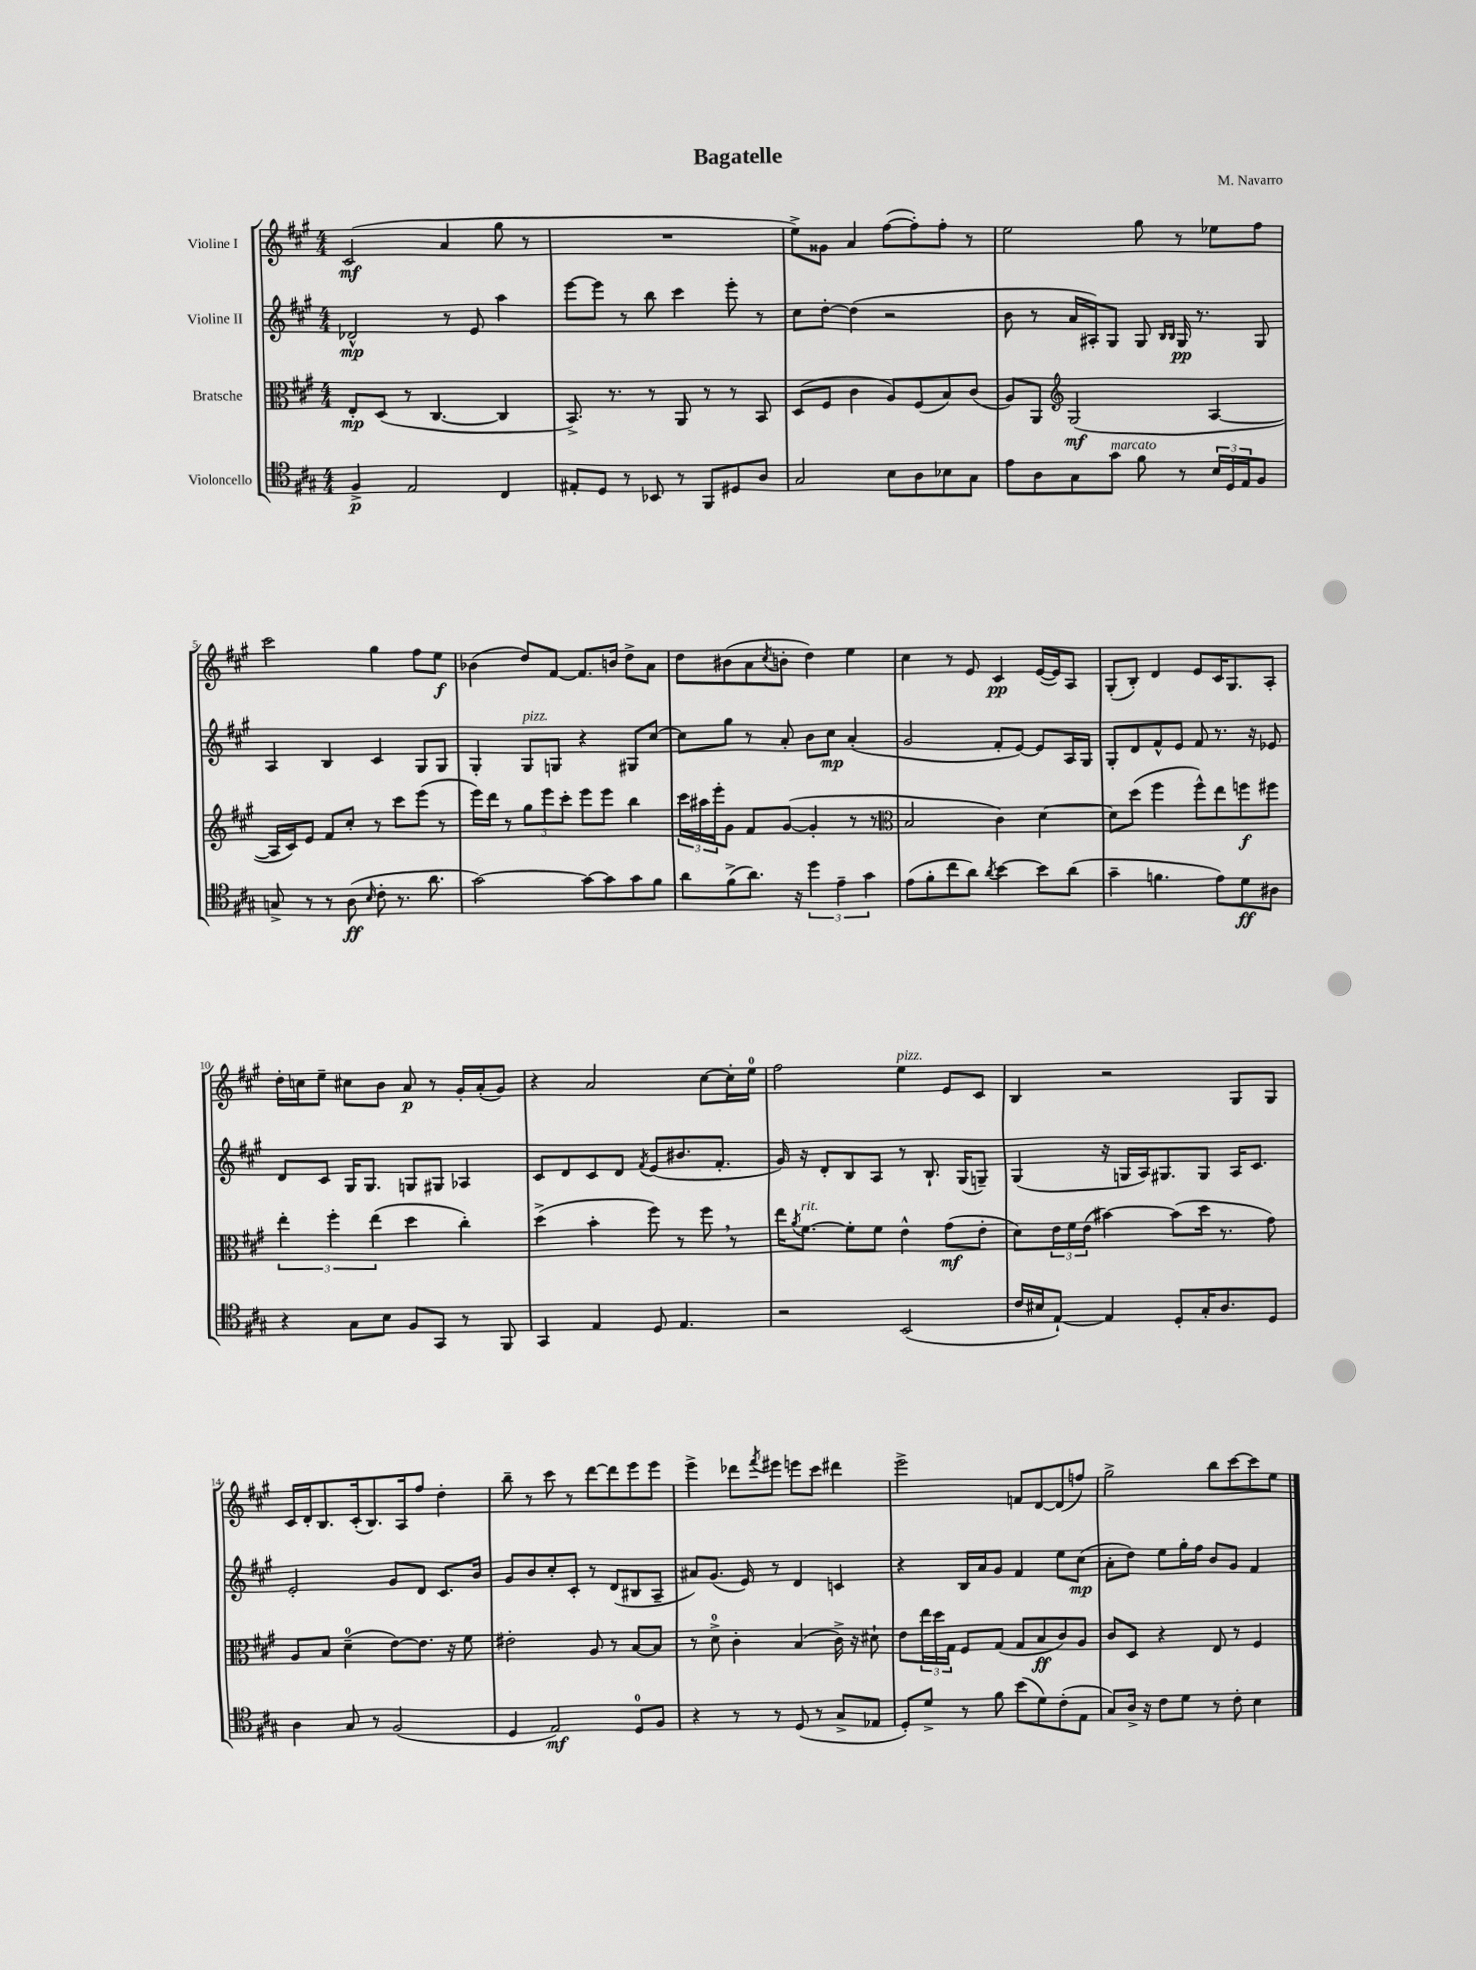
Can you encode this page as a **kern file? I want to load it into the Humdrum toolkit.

**kern	**kern	**kern	**kern
*staff4	*staff3	*staff2	*staff1
*clefC4	*clefC3	*clefG2	*clefG2
*k[f#c#g#]	*k[f#c#g#]	*k[f#c#g#]	*k[f#c#g#]
*M4/4	*M4/4	*M4/4	*M4/4
4F#^	8E'	2d-^^	(2c#
.	(8D	.	.
2E	8r	.	.
.	[4.C#	.	.
.	.	8r	4a
.	.	8e	.
4C#	4C#]	4aa	8gg#
.	.	.	8r
=	=	=	=
8E#'	8.BB^)	[8eee	1r
8D	.	8eee]	.
.	8.r	.	.
8r	.	8r	.
8BB-	8r	8bb	.
8r	8AA	4ccc#	.
8FF#	8r	.	.
8D#	8r	8eee'	.
8A	8BB	8r	.
=	=	=	=
2G#	(8D	8cc#	8ee^)
.	8F#	[8dd'	8g##
.	4c#	(4dd]	4a
8B	8A)	2r	([8ff#
8A	(8F#	.	8ff#'])
8B-	8B)	.	8ff#'
8G#	(8c#	.	8r
=	=	=	=
8e	8A)	8b	2ee
8A	8AA	8r	.
*	*clefG2	*	*
8G#	(2G#	16a	.
.	.	16A#')	.
8g#	.	8G#	.
8f#	.	8G#	8gg#
.	.	16qqB	.
.	.	16qqB	.
8r	.	16G#	8r
.	.	8.r	.
24B	[4A	.	8ee-
24D	.	.	.
24E	.	.	.
8F#	.	8G#	8ff#
=	=	=	=
8G^	16A]	4A	2ccc#
.	16c#)	.	.
8r	8e	.	.
8r	8f#	4B	.
(8A	8cc#'	.	.
16qqB	.	.	.
8c#'	8r	4c#	4gg#
8.r	8ccc#	.	.
.	(8eee	8G#	8ff#
8.a	.	.	.
.	8r	8G#	8ee
=	=	=	=
[2g#)	16eee)	4G#'	(4b-
.	16ddd	.	.
.	8r	.	.
.	12gg#	8G#	8dd)
.	12eee	.	.
.	.	8G	[8f#
.	12ccc#'	.	.
8g#_	8eee	4r	8.f#]
8g#]	8eee	.	.
.	.	.	16b
8g#	4bb	8G#	8dd^
8f#	.	[8cc#	8a
=	=	=	=
8a	24ccc#	8cc#]	8dd
.	24aa#	.	.
.	24eee'	.	.
(8f#^	8g#	8gg#	(8b#
8.a)	8f#	8r	8a
.	.	.	8qcc#
.	([8g#	8a'	8b'
16r	.	.	.
6dd	4g#']	8b	4dd)
.	.	8cc#	.
6e~	.	.	.
.	8r	(4a'	4ee
6g#	.	.	.
.	8r	.	.
=	=	=	=
*	*clefC3	*	*
(8e	2B	2g#	4cc#
8f#'	.	.	.
8cc#	.	.	8r
8a)	.	.	8e
8qa	.	.	.
[4b	4c#)	8f#'	4c#
.	.	[8e)	.
8b]	[4d	8e]	([16e
.	.	.	16e])
(8a	.	16A	8A
.	.	16G#	.
=	=	=	=
4g#~	8d]	8G#'	(8G#'
.	(8dd	8d	8B')
4.f	4ff#	8f#^^	4d
.	.	8e	.
.	8ff#^^)	8f#	8e
8e)	8ee	8.r	16c#
.	.	.	8.G#
8d	8ff	.	.
.	.	16r	.
8A#	8ff#	8e-	8A'
=	=	=	=
4r	6ee'	8d	16dd'
.	.	.	16cc
.	.	8c#	8ee~
.	6ff#'	.	.
8G#	.	16G#	8cc#
.	.	8.G#	.
.	(6ee	.	.
8B	.	.	8b
8F#	4dd	8G	8a
8GG#	.	8G#	8r
8r	4cc#')	4A-	16g#'
.	.	.	(16a'
8FF#	.	.	8g#)
=	=	=	=
4GG#	(4dd^	8c#	4r
.	.	8d	.
4E	4b'	8c#	2a
.	.	8d	.
.	.	8qf#	.
8D	8ff#)	(8e	.
4.E	8r	8.b#	.
.	8ff#	.	[8cc#
.	.	8.f#'	.
.	8r	.	16cc#']
.	.	.	16ee
=	=	=	=
2r	16ee	16g#)	2ff#
.	8qa	.	.
.	[8.f#	16r	.
.	.	8d'	.
.	8f#']	8B	.
.	8f#	8A	.
(2BB	4e^^	8r	4ee
.	.	8.B`	.
.	(8g#	.	8e
.	.	(16G#	.
.	8e'	8G~)	8c#
=	=	=	=
16c#	8d)	(4G#	4B
16B#	.	.	.
[8E`)	24e	.	.
.	24f#	.	.
.	(24e	.	.
4E]	[4b#)	16r	2r
.	.	16G	.
.	.	16A)	.
.	.	8.G#	.
8D'	(8b#]	.	.
16G#'	16dd	8G#	.
8.A	8.r	.	.
.	.	16A	8G#
.	.	8.c#	.
8D	8g#)	.	8G#
=	=	=	=
4A	8A	2e'	16c#
.	.	.	16d'
.	8B	.	8.B
8G#	(4d~	.	.
.	.	.	(16c#'
8r	.	.	8.B)
(2F#	[8e)	8g#	.
.	.	.	16A
.	8.e]	8d	8ff#
.	.	8.c#	4dd'
.	16r	.	.
.	8f#	.	.
.	.	16b	.
=	=	=	=
4D	2e#'	8g#	8bb~
.	.	8b	8r
2E)	.	8cc#'	8ccc#
.	.	8c#'	8r
.	8A	8r	[8ddd
.	8r	(8d	8ddd]
8D	[8B	8B#	8eee
8F#	8B]	8A~	8eee
=	=	=	=
4r	8r	8a#)	4eee^
.	8d^	(8.g#	.
8r	4c#'	.	8ddd-
.	.	16e)	.
.	.	.	8qfff#
8r	.	8r	8eee#
(8D	(4B	4d	8eee
8r	.	.	8ccc#
8G#^	16c#^)	4c	4ddd#
.	16r	.	.
8E-	8d#`	.	.
=	=	=	=
8D')	8e	4r	2eee^
8d^	24ee	.	.
.	24dd	.	.
.	24G#	.	.
8r	8F#	16B	.
.	.	16a	.
8f#	(8G#	8g#	.
(8b	8G#	4f#	8f
8d)	8B	.	[8d
(8c#'	8c#)	8ee	(8d]
8E	8A	(8cc#	8ff)
=	=	=	=
8G#)	8c#	8a'	2gg#^
16A^	8D	8dd)	.
16r	.	.	.
8c#	4r	8ee	.
8d	.	16gg#'	.
.	.	16ff#	.
8r	8E	8b	8bb
8c#'	8r	8g#	[8ccc#
4B	4F#	4f#	8ccc#]
.	.	.	8ee
==	==	==	==
*-	*-	*-	*-
